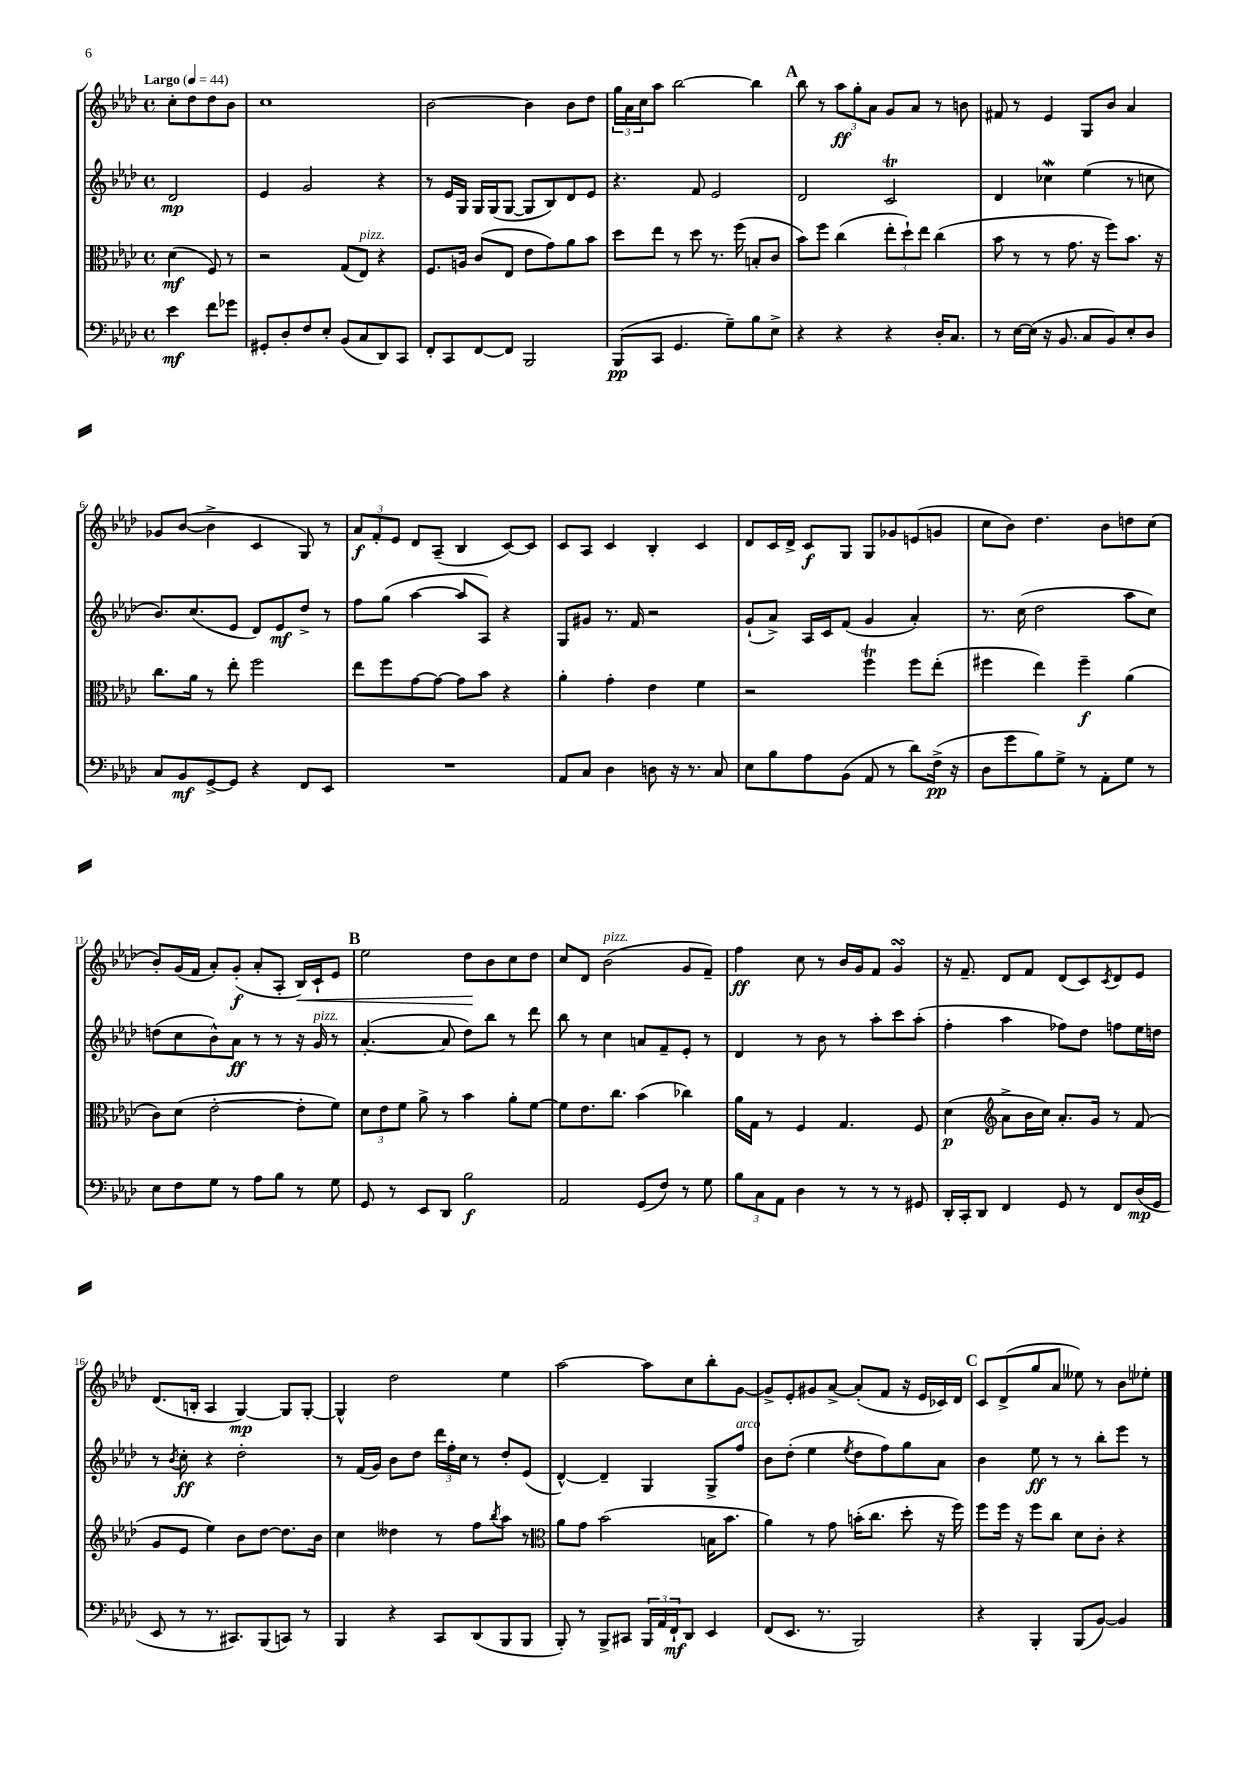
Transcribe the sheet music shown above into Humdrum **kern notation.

**kern	**dynam	**kern	**dynam	**kern	**dynam	**kern	**dynam
*part4	*part4	*part3	*part3	*part2	*part2	*part1	*part1
*staff4	*staff4	*staff3	*staff3	*staff2	*staff2	*staff1	*staff1
*clefF4	*	*clefC3	*	*clefG2	*	*clefG2	*
*k[b-e-a-d-]	*	*k[b-e-a-d-]	*	*k[b-e-a-d-]	*	*k[b-e-a-d-]	*
*M4/4	*	*M4/4	*	*M4/4	*	*M4/4	*
*met(c)	*	*met(c)	*	*met(c)	*	*met(c)	*
*MM44	*	*MM44	*	*MM44	*	*MM44	*
=	=	=	=	=	=	=	=
!	!	!	!	!	!	!LO:TX:a:B:t=Largo	!
4e-\	mf	(4d-\	mf	2d-/	mp	8cc'\L	.
.	.	.	.	.	.	8dd-\	.
8f\L	.	8F/)	.	.	.	8dd-\	.
8g-X\J	.	8r	.	.	.	8b-\J	.
=1	=1	=1	=1	=1	=1	=1	=1
8GG#X'/L	.	2r	.	4e-/	.	1cc	.
8D-'/	.	.	.	.	.	.	.
8F/	.	.	.	2g/	.	.	.
8E-'/J	.	.	.	.	.	.	.
(8BB-/L	.	(8G/L	.	.	.	.	.
!	!	!LO:TX:a:i:t=pizz.	!	!	!	!	!
8C/	.	8E-/J)	.	.	.	.	.
8DD-/)	.	4r	.	4r	.	.	.
8CC/J	.	.	.	.	.	.	.
=2	=2	=2	=2	=2	=2	=2	=2
8FF'/L	.	8.F/L	.	8r	.	[2b-\	.
8CC/	.	.	.	16e-/LL	.	.	.
.	.	16An/Jk	.	16G/JJ	.	.	.
[8FF/	.	(8c/L	.	16G/LL	.	.	.
.	.	.	.	(16G/J	.	.	.
8FF/J]	.	8E-/J	.	[8G/J	.	.	.
2BBB-/	.	8e-\L	.	8G/L]	.	4b-\]	.
.	.	8g\)	.	8B-/)	.	.	.
.	.	8a-\	.	8d-/	.	8b-\L	.
.	.	8b-\J	.	8e-/J	.	8dd-\J	.
=3	=3	=3	=3	=3	=3	=3	=3
(8BBB-/L	pp	8dd-\L	.	4.r	.	24gg\LL	.
.	.	.	.	.	.	24a-\	.
.	.	.	.	.	.	24cc\J	.
8CC/J	.	8ee-\J	.	.	.	8aa-\J	.
4.GG/	.	8r	.	.	.	[2bb-\	.
.	.	8dd-\	.	8f/	.	.	.
.	.	8.r	.	2e-/	.	.	.
8G~\L)	.	.	.	.	.	.	.
.	.	(16ff\	.	.	.	.	.
8B-\	.	8Bn'/L	.	.	.	4bb-\]	.
8E-^\J	.	8c/J	.	.	.	.	.
!!LO:REH:place=s1:t=A
=4	=4	=4	=4	=4	=4	=4	=4
4r	.	8b-\L)	.	2d-/	.	8bb-\	.
.	.	8ff\J	.	.	.	8r	.
4r	.	(4cc\	.	.	.	12aa-\L	ff
.	.	.	.	.	.	12gg'\	.
.	.	.	.	.	.	12a-\J	.
4r	.	12ee-'\L	.	2ct/	.	8g/L	.
.	.	12dd-`\)	.	.	.	.	.
.	.	.	.	.	.	8a-/J	.
.	.	12ee-\J	.	.	.	.	.
16D-'/KL	.	(4cc\	.	.	.	8r	.
8.C/J	.	.	.	.	.	.	.
.	.	.	.	.	.	8bn\	.
=5	=5	=5	=5	=5	=5	=5	=5
8r	.	8b-\	.	4d-/	.	8f#X/	.
[16E-\LL	.	8r	.	.	.	8r	.
(16E-\JJ]	.	.	.	.	.	.	.
16r	.	8r	.	4cc-Xw\	.	4e-/	.
8.BB-/	.	.	.	.	.	.	.
.	.	8.g\	.	.	.	.	.
8C/L	.	.	.	(4ee-\	.	8G/L	.
.	.	16r	.	.	.	.	.
8BB-/)	.	8ff\L)	.	.	.	8b-/J	.
8E-'/	.	8.b-\J	.	8r	.	4a-/	.
8D-/J	.	.	.	8ccn\	.	.	.
.	.	16r	.	.	.	.	.
!!LO:LB:g=z
=6	=6	=6	=6	=6	=6	=6	=6
8C/L	.	8.cc\L	.	8.b-/L)	.	8g-X/L	.
8BB-/	mf	.	.	.	.	([8b-/J	.
.	.	16a-\Jk	.	(8.cc/	.	.	.
[8GG^/	.	8r	.	.	.	4b-^\]	.
8GG/J]	.	8ee-'\	.	8e-/J	.	.	.
4r	.	2ff\	.	8d-/L)	.	4c/	.
.	.	.	.	8e-/	mf	.	.
8FF/L	.	.	.	8dd-^/J	.	8G/)	.
8EE-/J	.	.	.	8r	.	8r	.
=7	=7	=7	=7	=7	=7	=7	=7
1r	.	8ee-\L	.	8ff\L	.	12a-/L	f
.	.	.	.	.	.	12f'/	.
.	.	8ff\	.	(8gg\J	.	.	.
.	.	.	.	.	.	12e-/J	.
.	.	[8g\	.	[4aa-\	.	8d-/L	.
.	.	8g\J_	.	.	.	(8A-~/J	.
.	.	8g\L]	.	8aa-/L]	.	4B-/	.
.	.	8b-\J	.	8A-/J)	.	.	.
.	.	4r	.	4r	.	[8c/L)	.
.	.	.	.	.	.	8c/J]	.
=8	=8	=8	=8	=8	=8	=8	=8
8AA-/L	.	4a-'\	.	8G/L	.	8c/L	.
8C/J	.	.	.	8g#X/J	.	8A-/J	.
4D-\	.	4g'\	.	8.r	.	4c/	.
.	.	.	.	16f/	.	.	.
8Dn\	.	4e-\	.	2r	.	4B-'/	.
16r	.	.	.	.	.	.	.
8.r	.	.	.	.	.	.	.
.	.	4f\	.	.	.	4c/	.
8C/	.	.	.	.	.	.	.
=9	=9	=9	=9	=9	=9	=9	=9
8E-\L	.	2r	.	(8g`/L	.	8d-/L	.
8B-\	.	.	.	8a-^/J)	.	16c/L	.
.	.	.	.	.	.	16d-^/JJ	.
8A-\	.	.	.	16A-/LL	.	8c/L	f
.	.	.	.	16c/J	.	.	.
(8BB-\J	.	.	.	(8f/J	.	8G/J	.
8AA-/	.	4ffT\	.	4g/	.	8G/L	.
8r	.	.	.	.	.	8g-X/	.
8d-\L)	.	8ff\L	.	4a-'/)	.	(8en/	.
(16F^\Jk	pp	(8ee-'\J	.	.	.	8gn/J	.
16r	.	.	.	.	.	.	.
=10	=10	=10	=10	=10	=10	=10	=10
8D-\L	.	4ff#X\	.	8.r	.	8cc\L	.
8g\	.	.	.	.	.	8b-\J)	.
.	.	.	.	(16cc\	.	.	.
8B-\)	.	4ee-\)	.	2dd-\	.	4.dd-\	.
8G^\J	.	.	.	.	.	.	.
8r	.	4ff#~\	f	.	.	.	.
8AA-'\L	.	.	.	.	.	8b-\L	.
8G\J	.	(4a-\	.	8aa-\L	.	8ddn\	.
8r	.	.	.	8cc\J)	.	(8cc\J	.
!!LO:LB:g=z
=11	=11	=11	=11	=11	=11	=11	=11
8E-\L	.	8c\L)	.	(8ddn\L	.	8b-'/L)	.
8F\	.	(8d-\J	.	8cc\	.	(16g/L	.
.	.	.	.	.	.	16f/JJ	.
8G\J	.	[2e-'\	.	8b-^^\)	.	8a-'/L)	.
8r	.	.	.	8a-\J	ff	(8g'/J	f
8A-\L	.	.	.	8r	.	8a-'/L	.
8B-\J	.	.	.	8r	.	8A-'/J	.
!	!	!	!	!	!	!	!LO:HP:b
8r	.	8e-'\L]	.	16r	.	16B-/LL)	<
!	!	!	!	!LO:TX:a:i:t=pizz.	!	!	!
.	.	.	.	16g/	.	16c`/J	.
8G\	.	8f\J)	.	8r	.	8e-/J	.
!!LO:REH:place=s1:t=B
=12	=12	=12	=12	=12	=12	=12	=12
8GG/	.	12d-\L	.	([4.a-'/	.	2ee-\	.
.	.	12e-\	.	.	.	.	.
8r	.	.	.	.	.	.	.
.	.	12f\J	.	.	.	.	.
8EE-/L	.	8a-^\	.	.	.	.	.
8DD-/J	.	8r	.	8a-/]	.	.	.
2B-\	f	4b-\	.	8dd-\L)	.	8dd-\L	.
.	.	.	.	8bb-\J	.	8b-\	[
.	.	8a-'\L	.	8r	.	8cc\	.
.	.	[8f\J	.	8ddd-\	.	8dd-\J	.
=13	=13	=13	=13	=13	=13	=13	=13
2AA-/	.	8f\L]	.	8bb-\	.	8cc/L	.
.	.	8.e-\	.	8r	.	8d-/J	.
!	!	!	!	!	!	!LO:TX:a:i:t=pizz.	!
.	.	.	.	4cc\	.	(2b-\	.
.	.	8.cc\J	.	.	.	.	.
(8GG/L	.	(4b-\	.	8an/L	.	.	.
8F/J)	.	.	.	8f~/	.	.	.
8r	.	4cc-X\)	.	8e-'/J	.	8g/L	.
8G\	.	.	.	8r	.	8f~/J)	.
=14	=14	=14	=14	=14	=14	=14	=14
12B-\L	.	16a-\LL	.	4d-/	.	4ff\	ff
.	.	16G\JJ	.	.	.	.	.
12C\	.	.	.	.	.	.	.
.	.	8r	.	.	.	.	.
12AA-\J	.	.	.	.	.	.	.
4D-\	.	4F/	.	8r	.	8cc\	.
.	.	.	.	8b-\	.	8r	.
8r	.	4.G/	.	8r	.	16b-/LL	.
.	.	.	.	.	.	16g/J	.
8r	.	.	.	8aa-'\L	.	8f/J	.
8r	.	.	.	8ccc\	.	4gsSsS/	.
8GG#X/	.	8F/	.	(8aa-'\J	.	.	.
=15	=15	=15	=15	=15	=15	=15	=15
16DD-'/LL	.	(4d-\	p	4ff'\	.	16r	.
16CC'/J	.	.	.	.	.	8.f~/	.
8DD-/J	.	.	.	.	.	.	.
*	*	*clefG2	*	*	*	*	*
4FF/	.	8a-^\L	.	4aa-\	.	8d-/L	.
.	.	16b-\L	.	.	.	8f/J	.
.	.	16cc\JJ)	.	.	.	.	.
8GG/	.	8.a-'/L	.	8ff-X\L)	.	(8d-/L	.
8r	.	.	.	8dd-\J	.	8c/)	.
.	.	16g/Jk	.	.	.	.	.
.	.	.	.	.	.	8qc/	.
8FF/L	.	8r	.	8ffn\L	.	8d-/	.
(16D-/L	mp	(8f/	.	16ee-\L	.	8e-/J	.
16GG/JJ	.	.	.	16ddn\JJ	.	.	.
!!LO:LB:g=z
=16	=16	=16	=16	=16	=16	=16	=16
8EE-/	.	8g/L	.	8r	.	(8.d-/L	.
.	.	.	.	8qb-/	.	.	.
8r	.	8e-/J	.	8cc'\	ff	.	.
.	.	.	.	.	.	16Bn'/Jk	.
8.r	.	4ee-\)	.	4r	.	4A-/	.
8.CC#X/L)	.	.	.	.	.	.	.
.	.	8b-\L	.	2dd-'\	.	[4G/)	mp
(8BBB-/	.	[8dd-\J	.	.	.	.	.
8CCn/J)	.	8.dd-\L]	.	.	.	8G/L]	.
8r	.	.	.	.	.	[8G'/J	.
.	.	16b-\Jk	.	.	.	.	.
=17	=17	=17	=17	=17	=17	=17	=17
4BBB-/	.	4cc\	.	8r	.	4G^^/]	.
.	.	.	.	(16f/LL	.	.	.
.	.	.	.	16g/JJ)	.	.	.
4r	.	4dd--X\	.	8b-\L	.	2dd-\	.
.	.	.	.	8dd-\J	.	.	.
8CC/L	.	8r	.	24ddd-\LL	.	.	.
.	.	.	.	24ff'\	.	.	.
.	.	.	.	24cc\JJ	.	.	.
(8DD-/	.	8ff\L	.	8r	.	.	.
.	.	8qbb-/	.	.	.	.	.
8BBB-/	.	8aa-\J	.	8dd-'/L	.	4ee-\	.
8BBB-/J	.	8r	.	(8e-/J	.	.	.
=18	=18	=18	=18	=18	=18	=18	=18
*	*	*clefC3	*	*	*	*	*
8BBB-'/)	.	8a-\L	.	[4d-^^/)	.	[2aa-\	.
8r	.	8g\J	.	.	.	.	.
8BBB-^/L	.	(2b-\	.	4d-~/]	.	.	.
8CC#X/J	.	.	.	.	.	.	.
24BBB-/LL	.	.	.	4G/	.	8aa-\L]	.
24AA-/	.	.	.	.	.	.	.
24FF`/J	mf	.	.	.	.	.	.
8DD-/J	.	.	.	.	.	8cc\	.
4EE-/	.	16Bn\KL	.	8G^/L	.	8bb-'\	.
.	.	8.b-\J	.	.	.	.	.
!	!	!	!	!LO:TX:a:i:t=arco	!	!	!
.	.	.	.	8ff/J	.	[8g\J	.
=19	=19	=19	=19	=19	=19	=19	=19
(8FF/L	.	4a-\)	.	8b-\L	.	8g^/L]	.
8.EE-/J	.	.	.	(8dd-'\J	.	8e-'/	.
.	.	8r	.	4ee-\	.	8g#X/	.
8.r	.	.	.	.	.	.	.
.	.	8g\	.	.	.	[8a-^/J	.
.	.	.	.	8qee-/	.	.	.
2BBB-/)	.	(16bn'\KL	.	8dd-\L	.	(8a-'/L]	.
.	.	8.cc\J	.	.	.	.	.
.	.	.	.	8ff\)	.	8f/J	.
.	.	8dd-'\	.	8gg\	.	16r	.
.	.	.	.	.	.	16e-/LL	.
.	.	16r	.	8a-\J	.	16c-X/)	.
.	.	16ff\)	.	.	.	16d-/JJ	.
!!LO:REH:place=s1:t=C
=20	=20	=20	=20	=20	=20	=20	=20
4r	.	8ff\L	.	4b-\	.	8c/L	.
.	.	16ff\Jk	.	.	.	(8d-^/	.
.	.	16r	.	.	.	.	.
4BBB-'/	.	8ff\L	.	8ee-\	ff	8gg/	.
.	.	8cc\J	.	8r	.	8a-/J	.
(8BBB-/L	.	8d-\L	.	8r	.	8ee--X\)	.
[8BB-/J)	.	8c'\J	.	8bb-'\L	.	8r	.
4BB-/]	.	4r	.	8eee-\J	.	8b-\L	.
.	.	.	.	8r	.	8ee-X'\J	.
==	==	==	==	==	==	==	==
*-	*-	*-	*-	*-	*-	*-	*-
